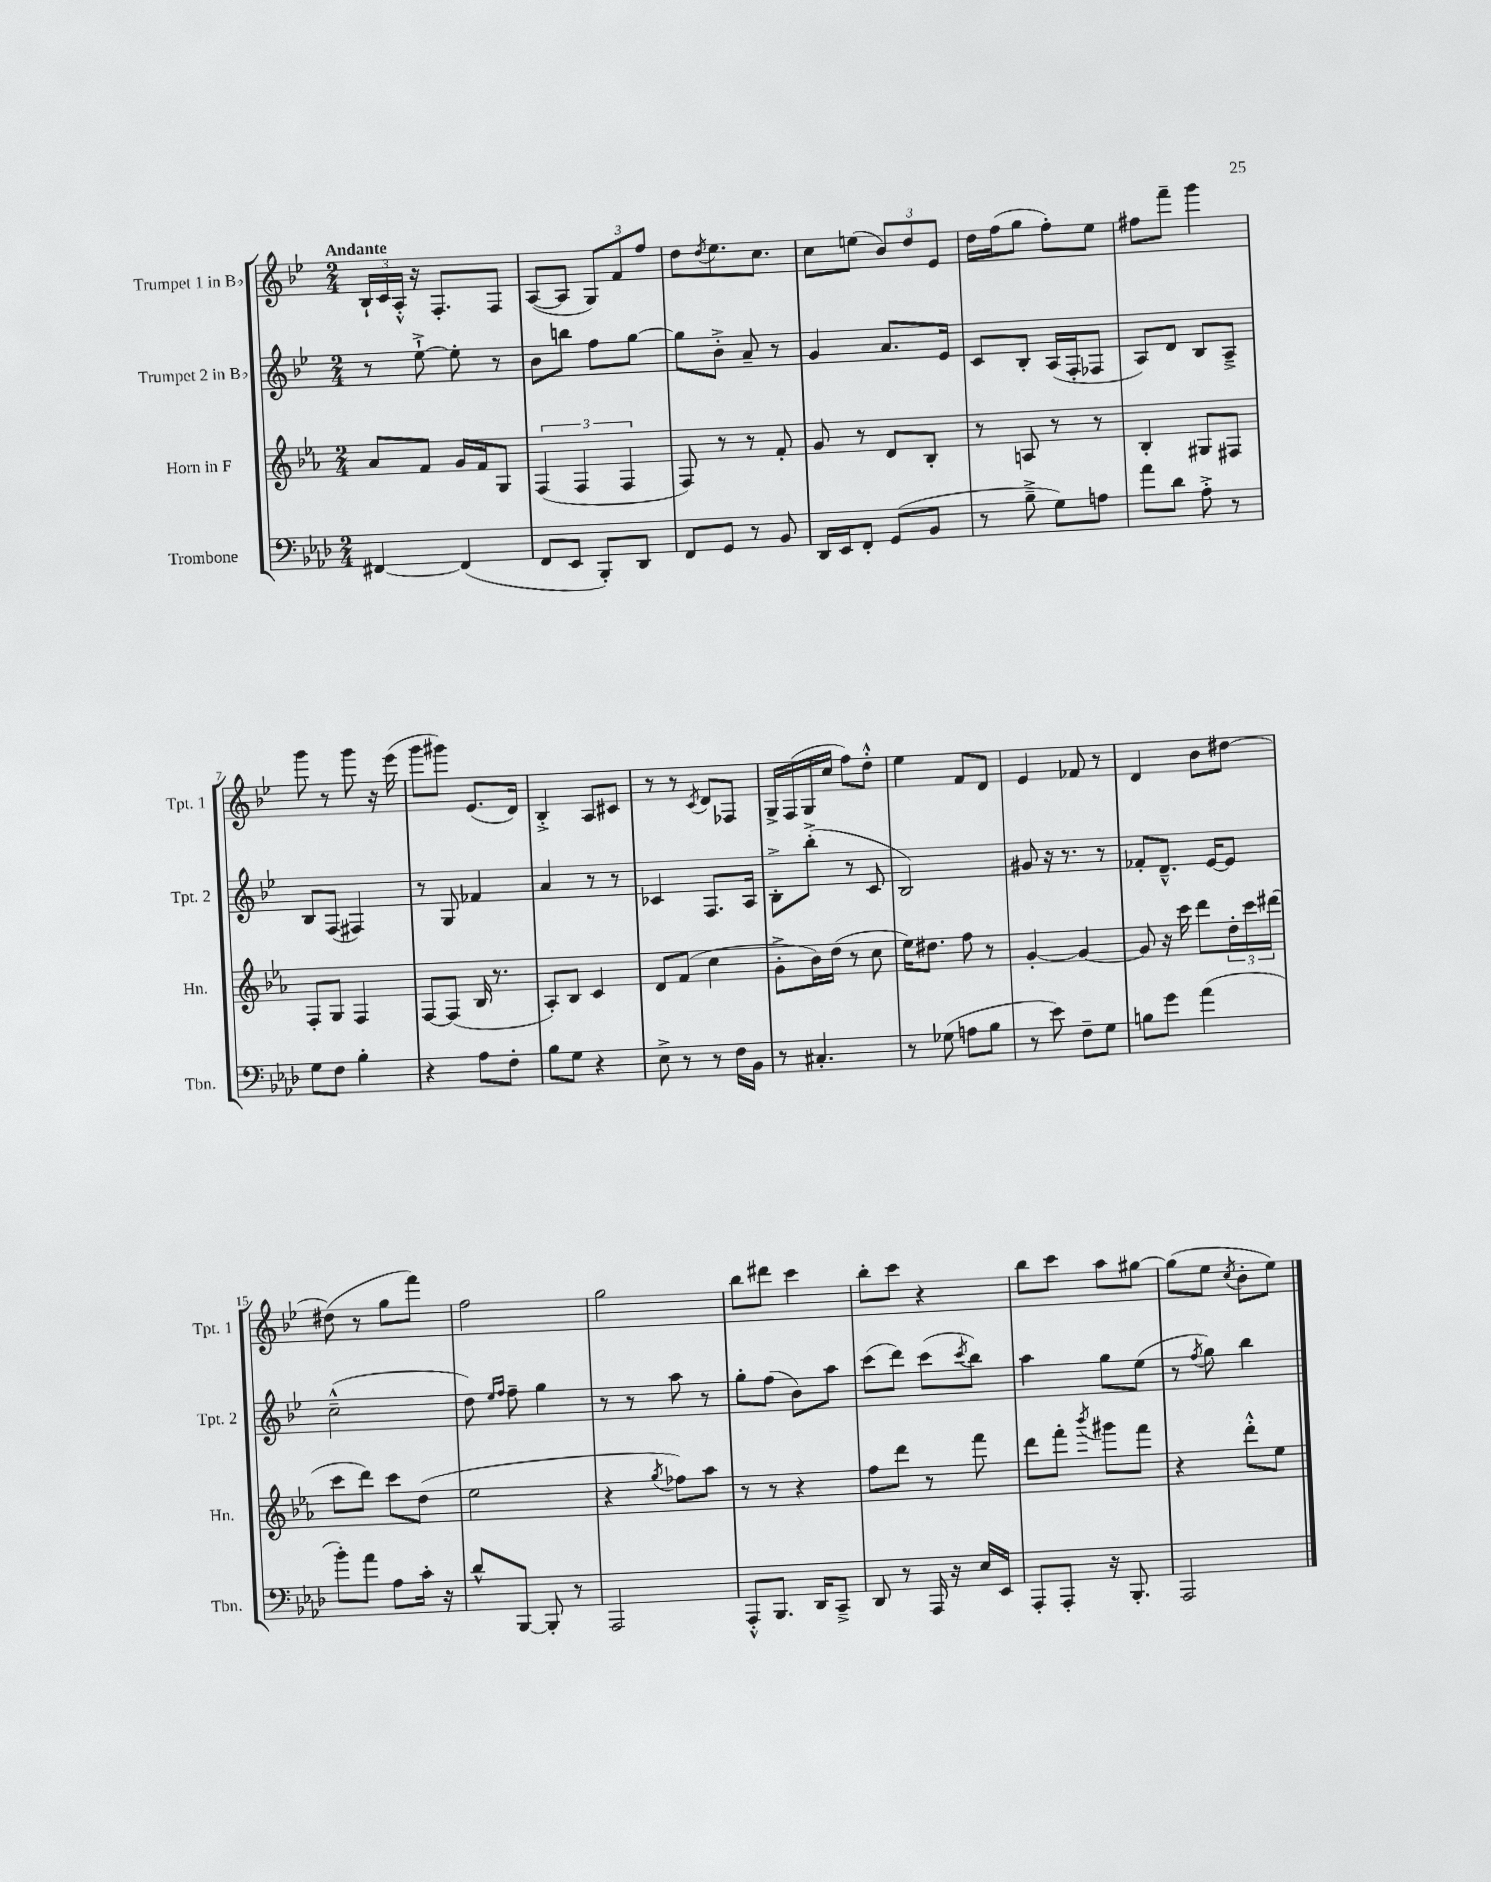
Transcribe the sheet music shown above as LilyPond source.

<<
\new StaffGroup <<
\new Staff = "s0" \with { instrumentName = "Trumpet 1 in Bb" shortInstrumentName = "Tpt. 1" } {
    \clef treble \key bes \major \numericTimeSignature \time 2/4 \tempo "Andante"
    \tuplet 3/2 { bes16-! c'16 a16-.-^ } r16 f8.-. f8 |
    a8~( a8 \tuplet 3/2 { g8) f'8 f''8 } |
    d''8 \acciaccatura { d''8 } ees''8. c''8. |
    c''8 e''8( \tuplet 3/2 { bes'8) d''8 ees'8 } |
    d''16 f''16( g''8 f''8-.) ees''8 |
    fis''8 f'''8-- g'''4 |
    g'''8 r8 g'''8 r16 ees'''16( |
    g'''8 gis'''8) ees'8.( d'16) |
    bes4-.-> a8 cis'8 |
    r8 r8 \acciaccatura { c'8 } d'8 fes8 |
    g16-> f16( g16 c''16 f''8) d''8-.-^ |
    ees''4 f'8 d'8 |
    ees'4 fes'8 r8 |
    d'4 bes'8 dis''8~ |
    dis''8( r8 g''8 f'''8) |
    f''2 |
    g''2 |
    bes''8 dis'''8 c'''4 |
    bes''8-. c'''8 r4 |
    bes''8 c'''8 a''8 gis''8~ |
    gis''8( ees''8 \acciaccatura { c''8 } bes'8-. ees''8) \bar "|." |
}
\new Staff = "s1" \with { instrumentName = "Trumpet 2 in Bb" shortInstrumentName = "Tpt. 2" } {
    \clef treble \key bes \major \numericTimeSignature \time 2/4
    r8 ees''8~-!-> ees''8-. r8 |
    bes'8 b''8 f''8 g''8~ |
    g''8 bes'8-.-> a'8-- r8 |
    g'4 a'8. ees'16 |
    c'8 bes8-. a16( f16-. fes8 |
    a8) d'8 bes8 a8---> |
    bes8 f8( fis4) |
    r8 g8 fes'4 |
    a'4 r8 r8 |
    ces'4 f8. a16 |
    bes8-.-> bes''8-.->( r8 c'8 |
    bes2) |
    gis'8 r16 r8. r8 |
    fes'8-. d'8.---^ ees'16~ ees'8 |
    c''2---^( |
    d''8) \grace { ees''16 f''16 } f''8-- g''4 |
    r8 r8 a''8 r8 |
    g''8-. f''8( bes'8) a''8 |
    c'''8( d'''8) c'''8( \acciaccatura { c'''8 } bes''8) |
    a''4 g''8 ees''8( |
    r8 \acciaccatura { f''8 } g''8) bes''4 \bar "|." |
}
\new Staff = "s2" \with { instrumentName = "Horn in F" shortInstrumentName = "Hn." } {
    \clef treble \key ees \major \numericTimeSignature \time 2/4
    aes'8 f'8 g'16 f'16 g8 |
    \tuplet 3/2 { f4( f4 f4 } |
    f8) r8 r8 f'8-. |
    g'8 r8 d'8 bes8-. |
    r8 a8 r8 r8 |
    bes4-. gis8 fis8 |
    f8-. g8 f4 |
    f8~ f8( bes16 r8. |
    aes8-.) bes8 c'4 |
    d'8 f'8( c''4 |
    g'8-.-> bes'16) d''16( r8 c''8 |
    ees''16) dis''8. f''8 r8 |
    g'4~-. g'4~ |
    g'8 r16 c'''16 d'''8 \tuplet 3/2 { d''16-. c'''16 dis'''16( } |
    c'''8 d'''8) c'''8 d''8( |
    ees''2 |
    r4 \acciaccatura { g''8 } fes''8) aes''8 |
    r8 r8 r4 |
    f''8 d'''8 r8 f'''8 |
    d'''8 f'''8-. \acciaccatura { bes'''8 } gis'''8 f'''8 |
    r4 d'''8-.-^ ees''8 \bar "|." |
}
\new Staff = "s3" \with { instrumentName = "Trombone" shortInstrumentName = "Tbn." } {
    \clef bass \key aes \major \numericTimeSignature \time 2/4
    fis,4~ fis,4( |
    f,8 ees,8 bes,,8-.) des,8 |
    f,8 g,8 r8 bes,8 |
    des,16 ees,16 f,8-. g,8( bes,8 |
    r8 bes8---> g8) a8 |
    aes'8 des'8 aes8-.-> r8 |
    g8 f8 bes4-. |
    r4 aes8 f8-. |
    bes8 g8 r4 |
    ees8-> r8 r8 f16 bes,16 |
    r8 cis4.-. |
    r8 ges8( a8 bes8 |
    r8 ees'8) f8-- g8 |
    b8 g'8 aes'4( |
    bes'8-.) aes'8 aes8 c'16-. r16 |
    des'8-^ bes,,8~ bes,,8-. r8 |
    aes,,2 |
    aes,,8-.-^ bes,,8. des,16 c,8---> |
    des,8 r8 aes,,16 r16 ees16 ees,16 |
    aes,,8-. aes,,8-. r16 bes,,8.-. |
    aes,,2 \bar "|." |
}
>>
>>
